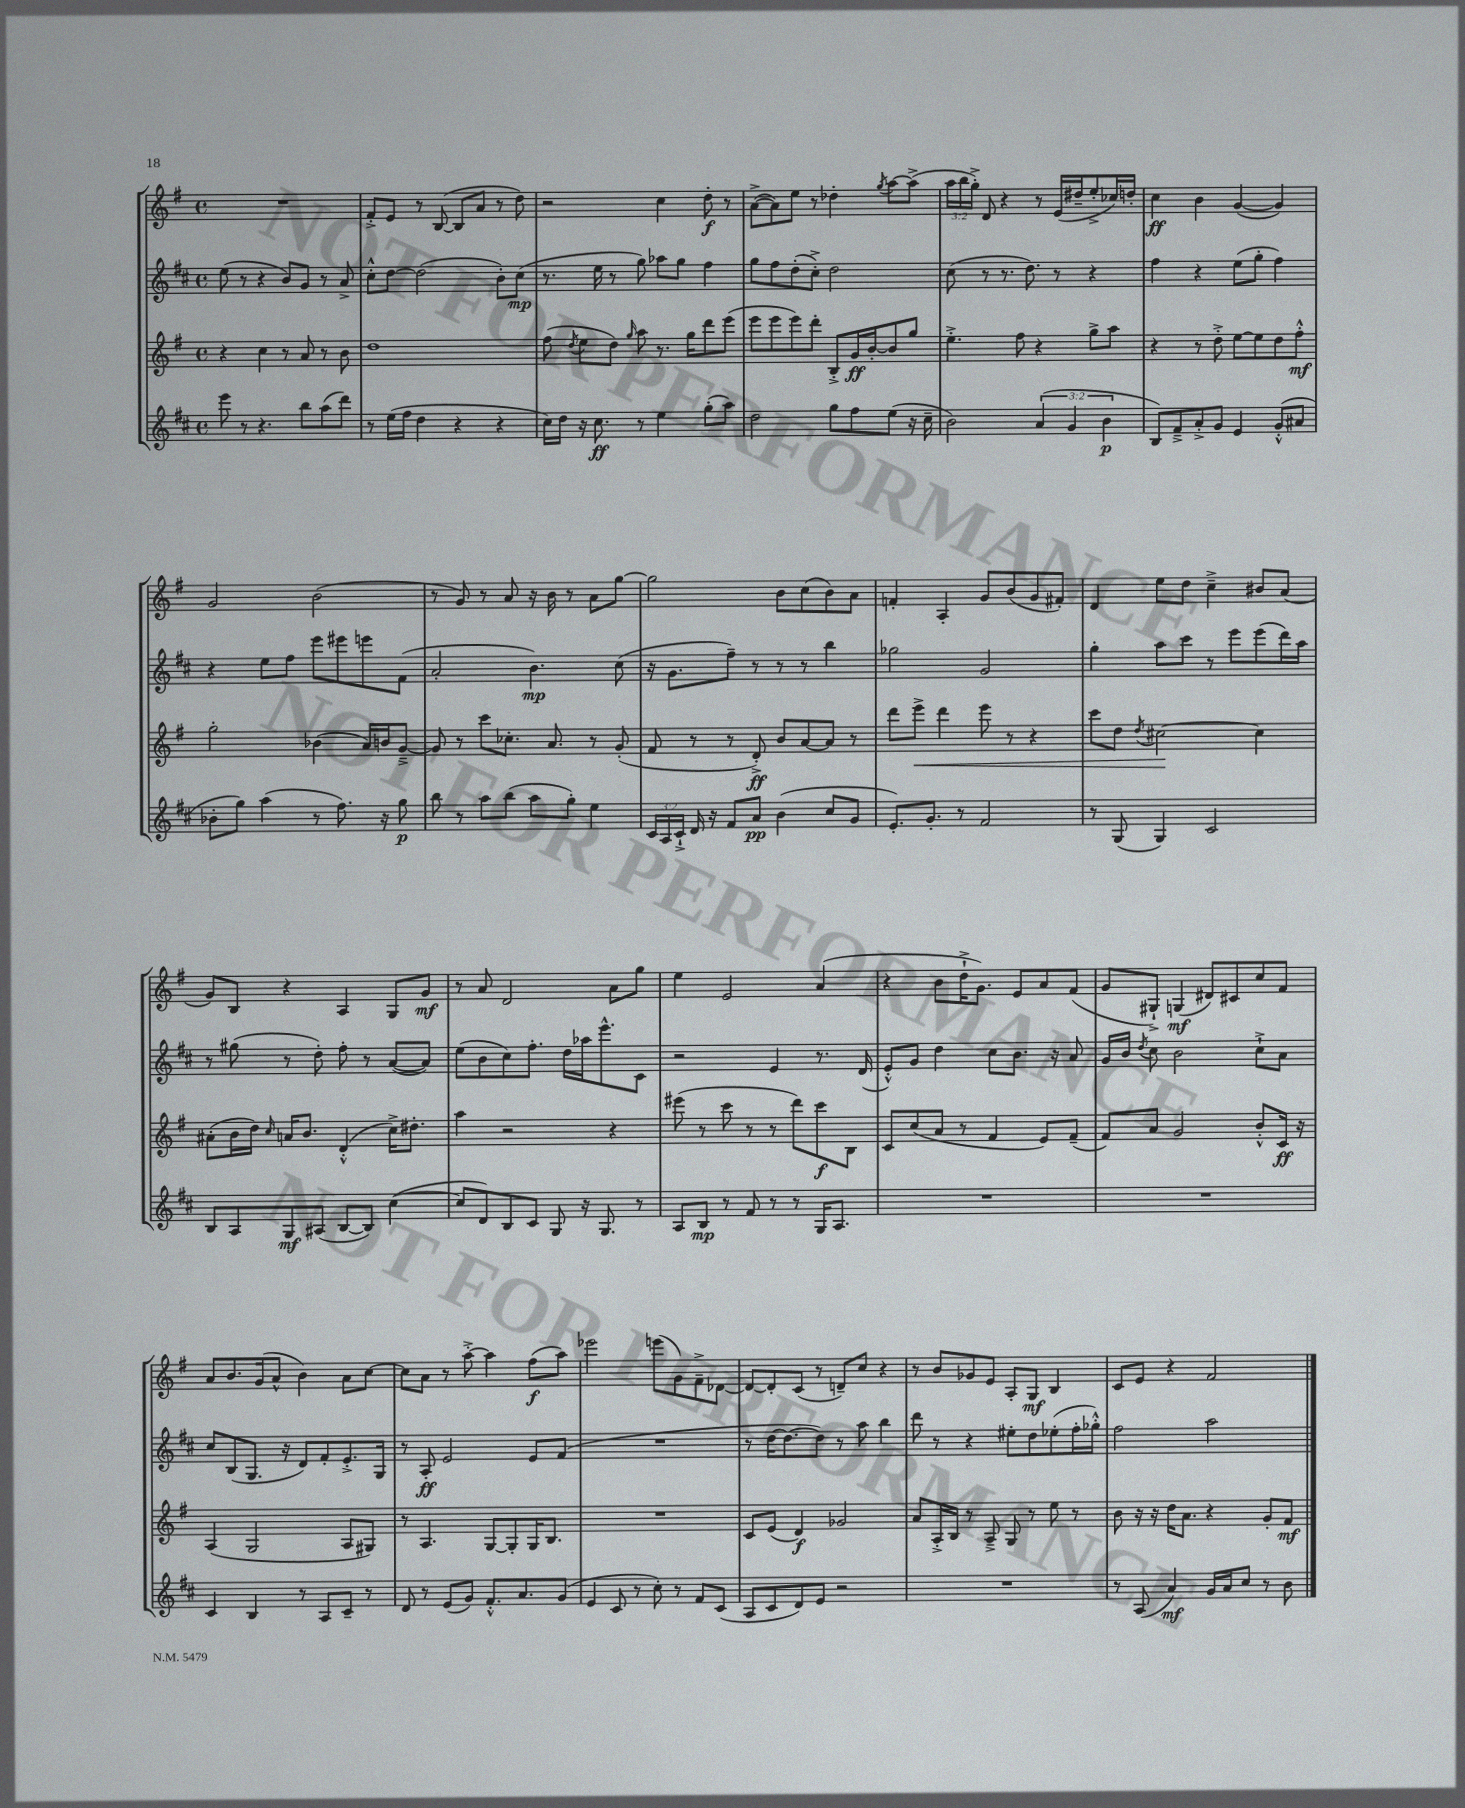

**kern	**kern	**kern	**kern
*staff4	*staff3	*staff2	*staff1
*clefG2	*clefG2	*clefG2	*clefG2
*k[f#c#]	*k[f#]	*k[f#c#]	*k[f#]
*M4/4	*M4/4	*M4/4	*M4/4
*met(c)	*met(c)	*met(c)	*met(c)
8eee	4r	(8ee	1r
8r	.	8r	.
4.r	4cc	4r	.
.	8r	8b)	.
8bb	8a	8g	.
(8aa	8r	8r	.
8ddd)	8b	8a^	.
=	=	=	=
8r	1dd	8cc#'^^	8f#'^
(16ee	.	[8dd	8e
16ff#	.	.	.
4dd	.	(2dd]	8r
.	.	.	([8B
4r	.	.	8B]
.	.	.	8a
4r	.	8b')	8r
.	.	(8cc#	8dd)
=	=	=	=
16cc#)	(8ff#	8.r	2r
16dd	.	.	.
.	8qdd	.	.
16r	8ee	.	.
8.cc#	.	16ee	.
.	8dd)	8r	.
.	16qqgg	.	.
8r	8aa	8gg)	.
4ee	8.r	8aa-	4cc
.	.	8gg	.
.	16gg	.	.
(8gg'	8ddd	4ff#	8dd'
8aa)	(8eee	.	8r
=	=	=	=
2dd	8eee	8gg	([8a^
.	8eee	8ff#	8a])
.	8eee)	(8dd'	8ee
.	8ddd'	8cc#'^)	8r
8gg	8B'^	2dd	4dd-'
8ff#	16g	.	.
.	[16b'	.	.
.	.	.	8qgg
(8ee	8b]	.	[8aa
16r	8gg	.	(8aa^]
16cc#~	.	.	.
=	=	=	=
2b)	4.ee'^	(8cc#	24aa
.	.	.	24bb
.	.	.	24gg'^)
.	.	8r	8d
.	.	8.r	4r
.	8ff#	.	.
.	.	8.dd)	.
(6a	4r	.	8r
.	.	8r	(16e
6g	.	.	.
.	.	.	16dd#~
.	8gg^	4r	8ee'^
6b	.	.	.
.	8aa	.	16cc-)
.	.	.	16dd'
=	=	=	=
8B)	4r	4ff#	4cc
8f#~^	.	.	.
8a'^	8r	4r	4b
8g	8dd'^	.	.
4e	[8ee	(8ee	([4g
.	8ee]	8gg'	.
(8g'^^	8dd	4ff#)	4g])
8a#	8ff#'^^	.	.
=	=	=	=
8b-'	2gg'	4r	2g
8gg)	.	.	.
(4aa	.	8ee	.
.	.	8ff#	.
8r	(4b-	8eee	(2b
8.ff#)	.	8eee#	.
.	16a)	8eee	.
16r	16b	.	.
8gg	[8g~^	(8f#	.
=	=	=	=
8bb	8g]	2a'	8r
8r	8r	.	8g)
8aa	8ccc	.	8r
(8bb	8.cc-'	.	8a
8aa	.	4.b)	16r
.	8.a	.	16b
8gg')	.	.	8r
4ee	8r	.	8a
.	(8g'	(8cc#	[8gg
=	=	=	=
24c#	8f#	16r	2gg]
24A	.	.	.
.	.	8.g	.
24c#`^	.	.	.
16d	8r	.	.
16r	.	.	.
8f#	8r	8ff#~)	.
8a	8d'^)	8r	.
(4b	8b	8r	8b
.	[8a	8r	(8cc
8cc#	8a]	4bb	8b)
8g	8r	.	8a
=	=	=	=
8.e')	8ddd	2gg-	4f'
.	8eee^	.	.
8.g'	.	.	.
.	4ddd	.	4A'
8r	.	.	.
2f#	8eee	2g	8g
.	8r	.	(8b
.	4r	.	8g
.	.	.	8f#')
=	=	=	=
8r	8ccc	4gg'	4d
(8G	8dd	.	.
.	8qdd	.	.
4G)	[2cc#	8aa	8ee
.	.	8ccc#	8dd
2c#	.	8r	4cc~^
.	.	8eee	.
.	4cc#]	(8eee	8b#
.	.	16ddd)	(8a
.	.	16aa	.
=	=	=	=
8B	(8a#'	8r	8g)
8A	16b	(8gg#	8B
.	16dd)	.	.
.	16qqcc	.	.
8G	16a	8r	4r
.	8.b	.	.
(8A#	.	8dd')	.
[8B	(4d'^^	8ff#'	4A
8B])	.	8r	.
([4cc#	16cc^)	([8a	8G
.	8.dd#'	.	.
.	.	8a])	8g
=	=	=	=
8cc#]	4aa	(8ee	8r
8d)	.	8b	8a
8B	2r	8cc#)	2d
8c#	.	8.ff#'	.
8G	.	.	.
.	.	16dd	.
16r	.	16aa-	.
8.G	.	8.eee^^	.
.	4r	.	8a
8r	.	8c#	8gg
=	=	=	=
8A	(8eee#	2r	4ee
8B	8r	.	.
8r	8ccc	.	2e
8f#	8r	.	.
8r	8r	4e	.
8r	8ddd)	.	.
16G	8ccc	8.r	(4a
8.A	.	.	.
.	8B	.	.
.	.	(16d	.
=	=	=	=
1r	8c	8e'^^)	4r
.	(8cc	8g	.
.	8a	4dd	8b
.	8r	.	16dd`^
.	.	.	8.g)
.	4f#	8cc#	.
.	.	8.b	8e
.	8e)	.	8a
.	.	16r	.
.	(8f#~	8a	(8f#
=	=	=	=
1r	8f#)	16g	8g
.	.	16b	.
.	.	8qdd	.
.	8a	8cc#	8G#`^)
.	2g	2b	(4G
.	.	.	8d#)
.	.	.	8c#
.	8b'^^	8cc#`^	8cc
.	16c	8a	8f#
.	16r	.	.
=	=	=	=
4c#	(4A	8cc#	8a
.	.	(8B	8.b
4B	2G	8.G	.
.	.	.	(16g
.	.	.	8a^^
.	.	16r	.
8r	.	8d)	4b)
8A	.	8f#'	.
8c#~	8A	8.e'^	8a
8r	8G#)	.	[8cc
.	.	16G	.
=	=	=	=
8d	8r	8r	8cc]
8r	4.A	8A'	8a
(8e	.	2e	8r
8g)	.	.	[8aa'^
8.f#'^^	[8G	.	4aa]
.	8G']	.	.
8.a	.	.	.
.	16G	8e	(8ff#
.	8.B	.	.
(8g	.	(8f#	8aa)
=	=	=	=
4e	1r	1r	2eee-
8c#	.	.	.
8r	.	.	.
8cc#')	.	.	(8eee
8r	.	.	8g)
8f#	.	.	8f#~^
(8c#	.	.	[8d-
=	=	=	=
8A	8c	8r	8d-_
8c#	(8e	[16dd	8d-']
.	.	8.dd_	.
8d)	4d)	.	(8c
8e	.	8dd])	8r
2r	2g-	8r	8d~)
.	.	8aa	8cc
.	.	4bb	4r
=	=	=	=
1r	8a	8ddd	8r
.	16A'^	8r	8b
.	16B	.	.
.	8r	4r	8g-
.	8A~^	.	8e
.	8G	8ee#'	8A'
.	8r	8dd	8G
.	8ee	(8ee-'	4B
.	8r	16ff#'	.
.	.	16gg-'^^)	.
=	=	=	=
8r	8b	2ff#	8c
(8A	16r	.	8e
.	16r	.	.
4a)	16dd	.	4r
.	8.a	.	.
16g	4r	2aa	2f#
16a	.	.	.
8cc#	.	.	.
8r	8g'	.	.
8b	8f#	.	.
==	==	==	==
*-	*-	*-	*-
